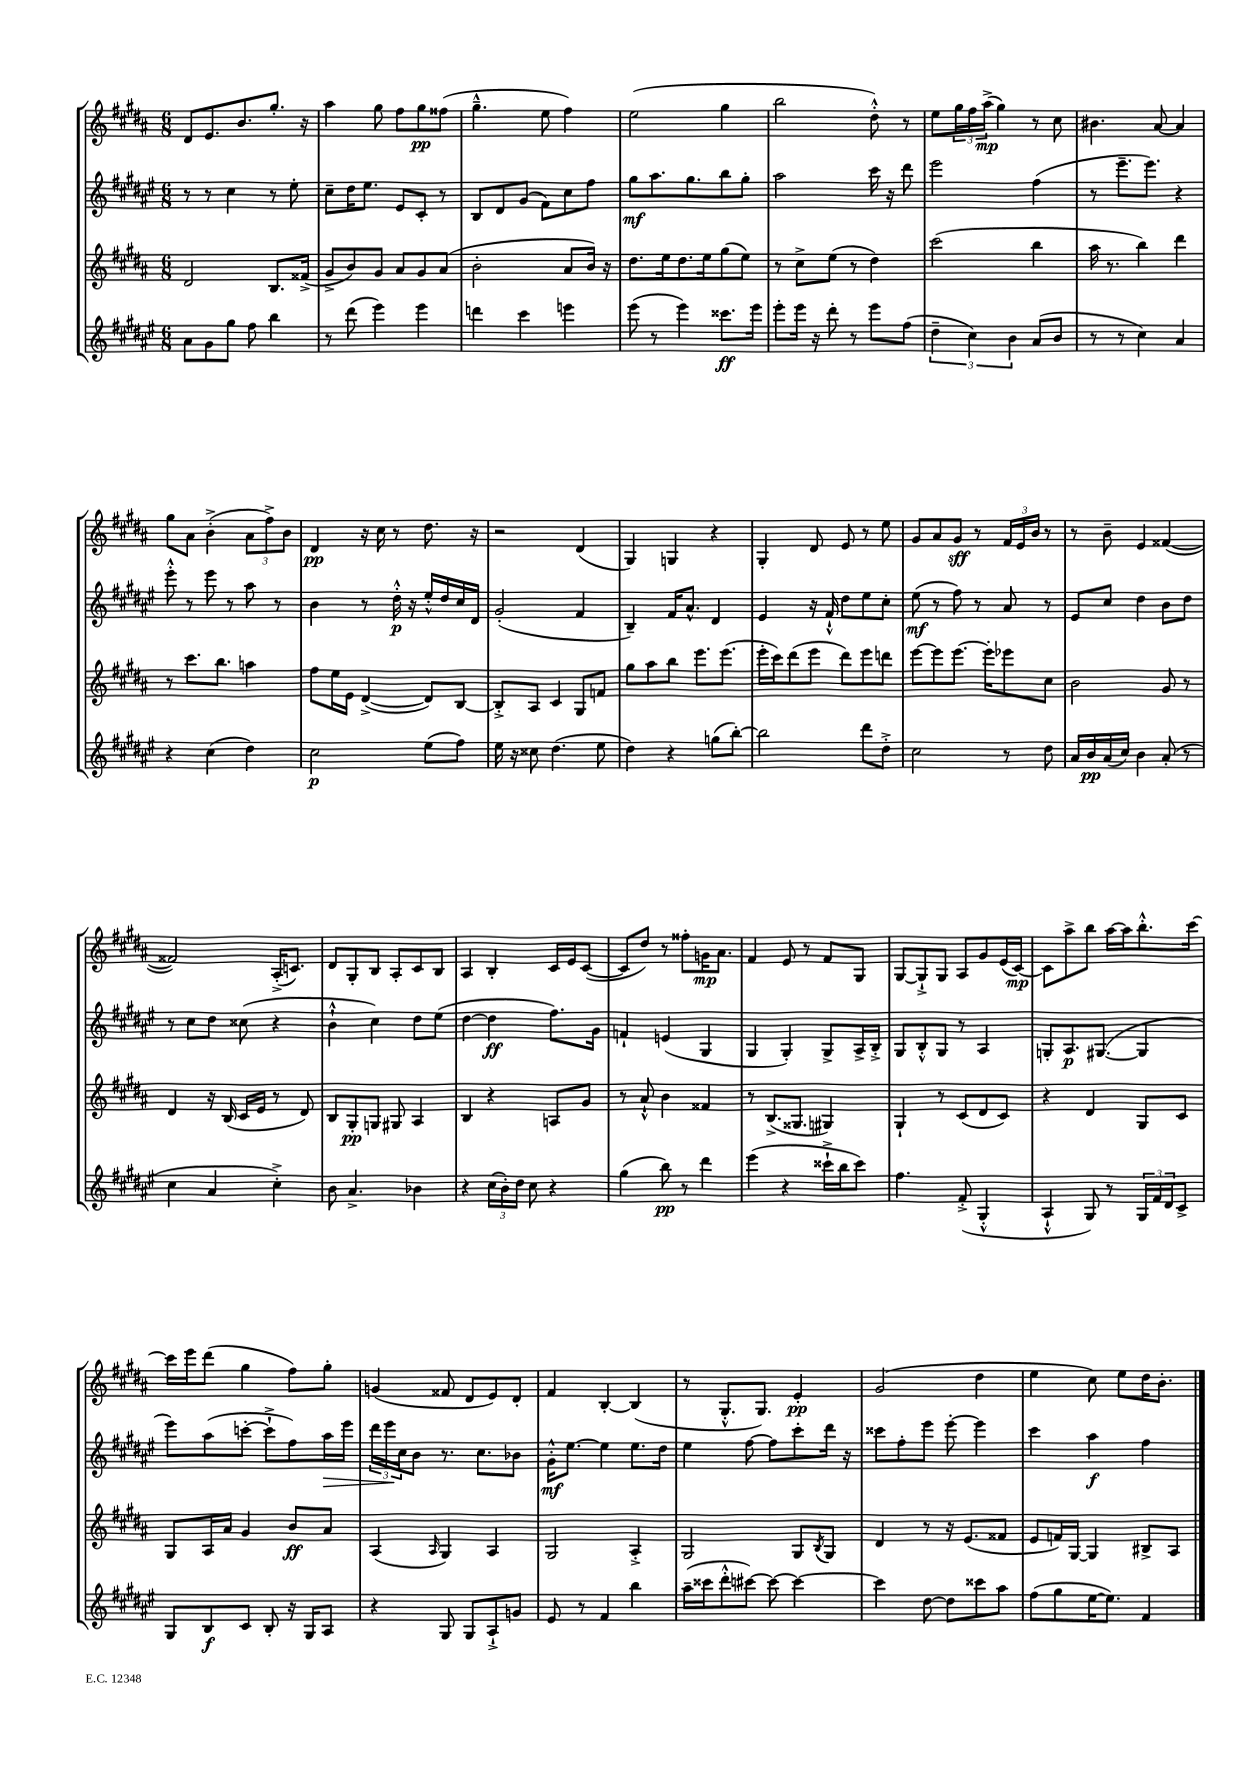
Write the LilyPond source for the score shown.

<<
\new StaffGroup <<
\new Staff = "s0" {
    \clef treble \key b \major \numericTimeSignature \time 6/8
    dis'8 e'8. b'8. gis''8.-. r16 |
    ais''4 gis''8 fis''8 gis''8\pp fisis''8( |
    gis''4.---^ e''8 fis''4) |
    e''2( gis''4 |
    b''2 dis''8-.-^) r8 |
    e''8 \tuplet 3/2 { gis''16 fis''16 ais''16->\mp( } gis''4) r8 cis''8 |
    bis'4. ais'8~ ais'4 |
    gis''8 ais'8 b'4-.->( \tuplet 3/2 { ais'8 fis''8->) b'8 } |
    dis'4\pp r16 cis''16 r8 dis''8. r16 |
    r2 dis'4( |
    gis4) g4 r4 |
    gis4-. dis'8 e'8 r8 e''8 |
    gis'8 ais'8 gis'8\sff r8 \tuplet 3/2 { fis'16 e'16 b'16 } r8 |
    r8 b'8-- e'4 fisis'4~( |
    fisis'2) ais16-.->( c'8.) |
    dis'8 gis8-. b8 ais8-. cis'8 b8 |
    ais4 b4-. cis'16 e'16 cis'8~( |
    cis'8 dis''8) r8 fisis''8-. g'16\mp ais'8. |
    fis'4 e'8 r8 fis'8 gis8 |
    gis8~ gis8-!-> gis8 ais8 gis'8 e'16( cis'16~\mp) |
    cis'8 ais''8-> b''8 ais''16~ ais''16 b''8.-.-^ cis'''16~ |
    cis'''16 e'''16 dis'''8( gis''4 fis''8) gis''8-. |
    g'4( fisis'8 dis'8 e'8) dis'8-. |
    fis'4 b4~-. b4( |
    r8 gis8.-.-^ gis8.) e'4-.\pp |
    gis'2( dis''4 |
    e''4 cis''8) e''8 dis''16 b'8.-. \bar "|." |
}
\new Staff = "s1" {
    \clef treble \key fis \major \numericTimeSignature \time 6/8
    r8 r8 cis''4 r8 eis''8-. |
    cis''8-- dis''16 eis''8. eis'8 cis'8-. r8 |
    b8 dis'8 gis'8( fis'8) cis''8 fis''8 |
    gis''8\mf ais''8. gis''8. b''8 gis''8-. |
    ais''2 cis'''16 r16 dis'''8 |
    eis'''2 fis''4( |
    r8 eis'''8.-- eis'''8.) r4 |
    eis'''8-.-^ r8 eis'''8 r8 ais''8 r8 |
    b'4 r8 dis''16-.-^\p r16 eis''16-.-^ dis''16 cis''16 dis'16 |
    gis'2-.( fis'4 |
    b4--) fis'16 ais'8.-^ dis'4 |
    eis'4 r16 fis'16-!-^ dis''8 eis''8 cis''8-. |
    eis''8\mf( r8 fis''8) r8 ais'8 r8 |
    eis'8 cis''8 dis''4 b'8 dis''8 |
    r8 cis''8 dis''8 cisis''8( r4 |
    b'4-!-^ cis''4) dis''8 eis''8( |
    dis''4~ dis''4\ff fis''8.) gis'16 |
    f'4-! e'4( gis4 |
    gis4 gis4-.) gis8-> ais16-> b16-.-> |
    gis8 b8-.-^ gis8 r8 ais4 |
    g8-. ais8.\p gis8.~( gis4 |
    eis'''8) ais''8( c'''8~-. c'''8-!-> fis''8) ais''16\> eis'''16 |
    \tuplet 3/2 { dis'''16 eis'''16\! cis''16 } b'8 r8. cis''8. bes'8 |
    gis'16-.-^\mf eis''8.~ eis''4 eis''8. dis''16 |
    eis''4 fis''8~ fis''8 cis'''8-. dis'''16 r16 |
    cisis'''8 fis''8-. eis'''8 eis'''8~-. eis'''4 |
    cis'''4 ais''4\f fis''4 \bar "|." |
}
\new Staff = "s2" {
    \clef treble \key b \major \numericTimeSignature \time 6/8
    dis'2 b8. fisis'16->( |
    gis'8-> b'8) gis'8 ais'8 gis'8 ais'8( |
    b'2-. ais'8 b'16) r16 |
    dis''8. e''16 dis''8. e''16 gis''8( e''8) |
    r8 cis''8-> e''8( r8 dis''4) |
    cis'''2( b''4 |
    ais''16 r8. b''4) dis'''4 |
    r8 cis'''8. b''8. a''4 |
    fis''8 e''16 e'16 dis'4~->( dis'8) b8~ |
    b8-.-> ais8 cis'4 gis8 f'8 |
    gis''8 ais''8 b''8 e'''8. e'''8.( |
    e'''16-. cis'''16) dis'''8( e'''8 dis'''8) e'''8 d'''8 |
    e'''8~ e'''8 e'''8.~ e'''16-. ees'''8 cis''8 |
    b'2 gis'8 r8 |
    dis'4 r16 b16( cis'16 e'16 r8 dis'8) |
    b8 gis8-.\pp g8 gis8 ais4 |
    b4 r4 a8 gis'8 |
    r8 ais'8-!-^ b'4 fisis'4 |
    r8 b8.->( gisis8. gis4) |
    gis4-! r8 cis'8( dis'8 cis'8) |
    r4 dis'4 gis8 cis'8 |
    gis8 ais16 ais'16 gis'4 b'8\ff ais'8 |
    ais4( \grace { ais16 } gis4) ais4 |
    gis2 ais4-.-> |
    gis2 gis8 \acciaccatura { b8 } gis8 |
    dis'4 r8 r16 e'8.( fisis'8 |
    e'8 f'16) gis16~ gis4 bis8-> ais8 \bar "|." |
}
\new Staff = "s3" {
    \clef treble \key fis \major \numericTimeSignature \time 6/8
    ais'8 gis'8 gis''8 fis''8 b''4 |
    r8 dis'''8( eis'''4) eis'''4 |
    d'''4 cis'''4 e'''4 |
    eis'''8( r8 eis'''4) cisis'''8.\ff eis'''16 |
    eis'''8-. eis'''16 r16 dis'''8-. r8 eis'''8 fis''8( |
    \tuplet 3/2 { dis''4-- cis''4) b'4 } ais'8( b'8 |
    r8 r8 cis''4) ais'4 |
    r4 cis''4( dis''4) |
    cis''2\p eis''8( fis''8) |
    eis''16 r16 cisis''8 dis''4.( eis''8 |
    dis''4) r4 g''8( b''8~-.) |
    b''2 dis'''8 dis''8-.-> |
    cis''2 r8 dis''8 |
    ais'16 b'16\pp ais'16( cis''16) b'4 ais'8-.( r8 |
    cis''4 ais'4 cis''4-.->) |
    b'8 ais'4.-> bes'4 |
    r4 \tuplet 3/2 { cis''16( b'16-.) dis''16 } cis''8 r4 |
    gis''4( b''8\pp) r8 dis'''4 |
    eis'''4( r4 cisis'''16-!-> b''16 cisis'''8) |
    fis''4. fis'8-.->( gis4-.-^ |
    ais4-!-^ gis8) r8 \tuplet 3/2 { gis16 fis'16 dis'16 } cis'8-> |
    gis8 b8\f cis'8 b8-. r16 gis16 ais8 |
    r4 gis8 gis8 ais8-!-> g'8 |
    eis'8 r8 fis'4 b''4 |
    ais''16--( cisis'''16 dis'''8-.-^ cis'''8~) cis'''8~ cis'''4~ |
    cis'''4 dis''8~ dis''8 cisis'''8 ais''8 |
    fis''8( gis''8 eis''16~ eis''8.) fis'4 \bar "|." |
}
>>
>>
\layout { \context { \Score \remove "Bar_number_engraver" } }
